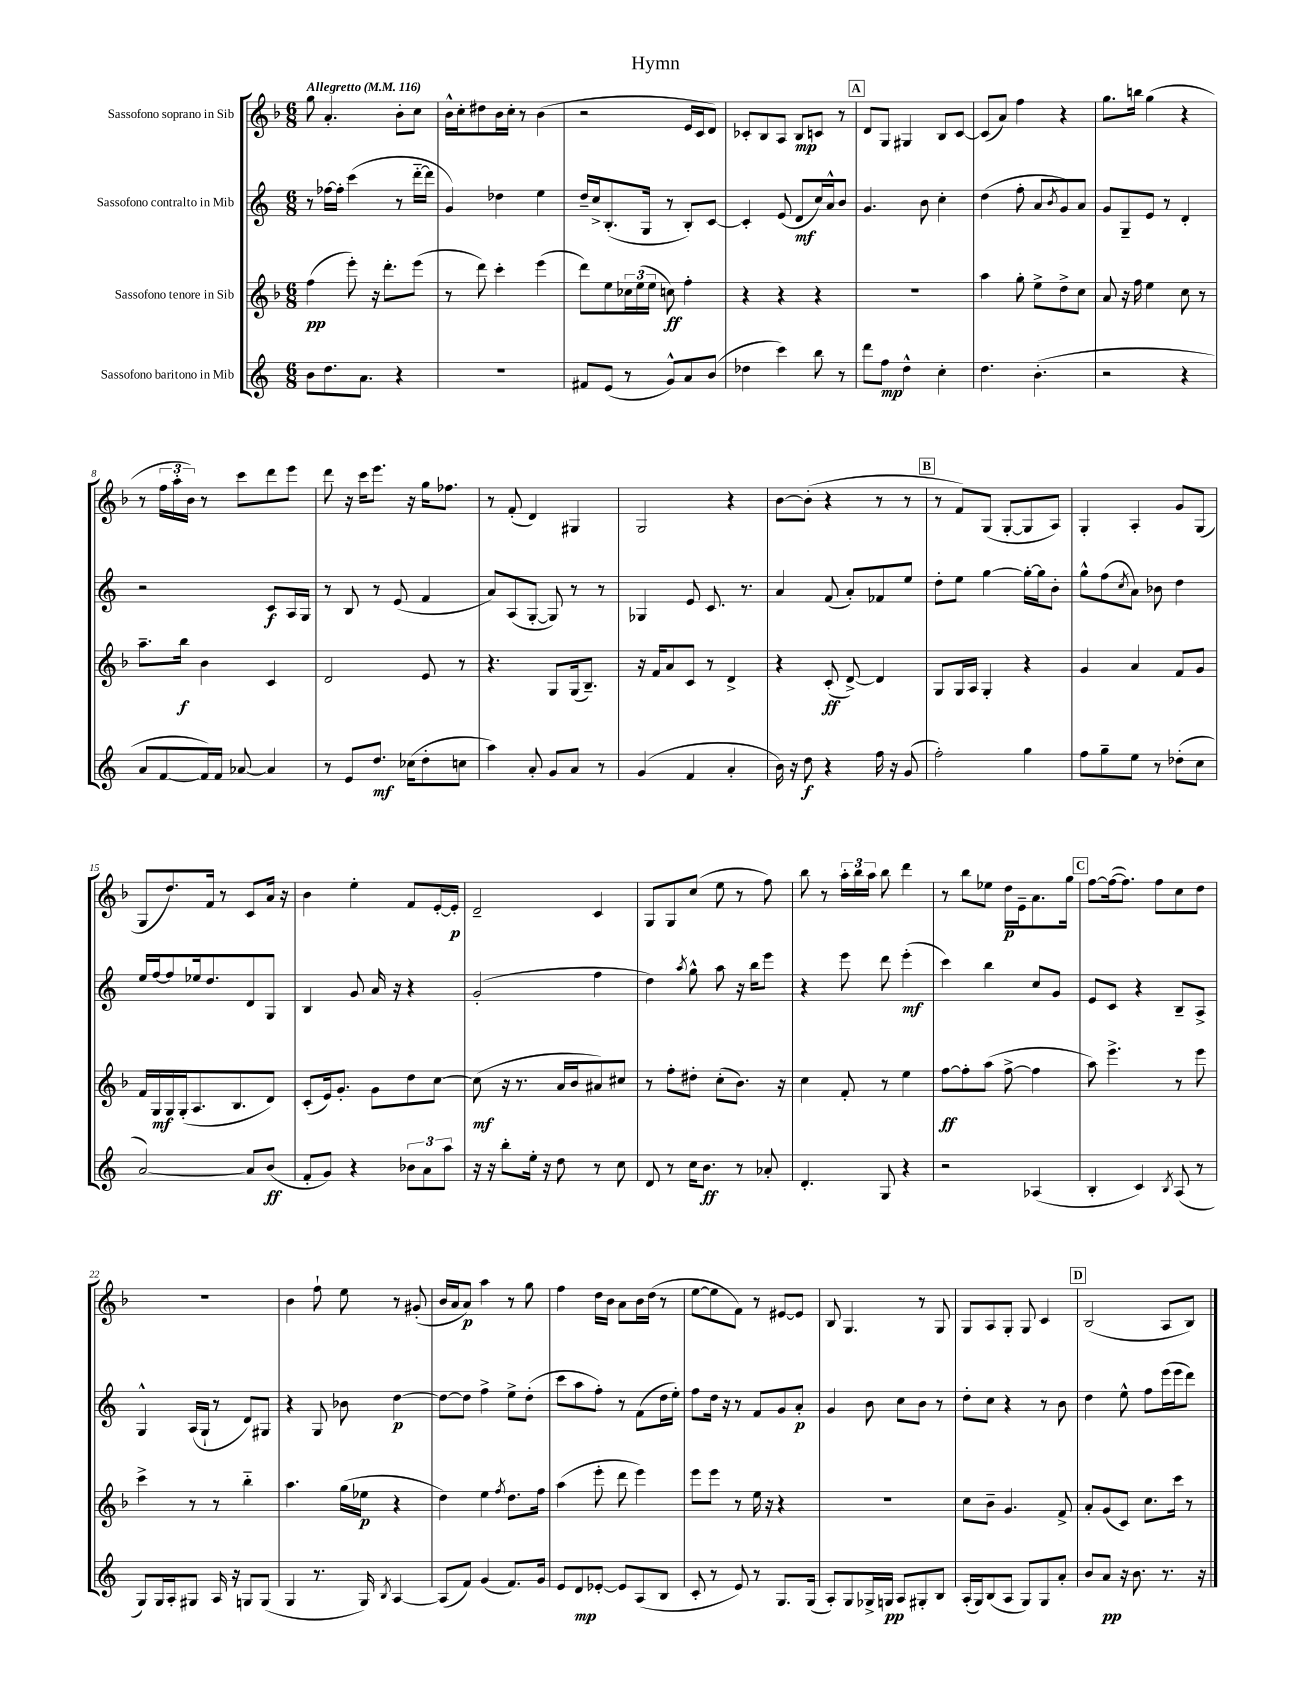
\header { title = "Hymn" }
<<
\new StaffGroup <<
\new Staff = "s0" \with { instrumentName = "Sassofono soprano in Sib" } {
    \clef treble \key f \major \numericTimeSignature \time 6/8 \tempo "Allegretto" 4 = 116
    g''8 a'4.-. bes'8-. c''8 |
    bes'16-^ c''16-. dis''8 bes'16 c''16-. r8 bes'4( |
    r2 e'16 c'16 d'8) |
    ces'8-. bes8 a8 bes8\mp c'8 r8 |
    \mark \markup { \box "A" } d'8 g8 gis4 bes8 c'8~ |
    c'8( a'8) f''4 r4 |
    g''8. b''16 g''4( r4 |
    r8 \tuplet 3/2 { f''16 a''16-. bes'16) } r8 c'''8 d'''8 e'''8 |
    d'''8 r16 c'''16 e'''8. r16 g''16 fes''8. |
    r8 f'8-.( d'4) gis4 |
    g2 r4 |
    bes'8~ bes'8-.( r4 r8 r8 |
    \mark \markup { \box "B" } r8 f'8) g8( g8~-. g8 a8) |
    g4-. a4-. g'8 g8( |
    g8 d''8.) f'16 r8 c'8 a'16 r16 |
    bes'4 e''4-. f'8 e'16~-. e'16-.\p |
    d'2-- c'4 |
    g8 g8 c''8( e''8 r8 f''8) |
    bes''8 r8 \tuplet 3/2 { a''16-. bes''16 a''16 } bes''8 d'''4 |
    r8 bes''8 ees''8 d''16\p e'16-- a'8. g''16 |
    \mark \markup { \box "C" } f''8~ f''16~( f''8.) f''8 c''8 d''8 |
    R2. |
    bes'4 f''8-! e''8 r8 gis'8-.( |
    bes'16 a'16 a'8\p) a''4 r8 g''8 |
    f''4 d''16 bes'16 a'8 bes'16 d''16( r8 |
    e''8~ e''8 f'8) r8 eis'8~ eis'8 |
    bes8 g4. r8 g8 |
    g8 a8 g8-. g8 c'4 |
    \mark \markup { \box "D" } bes2( a8 bes8) \bar "|." |
}
\new Staff = "s1" \with { instrumentName = "Sassofono contralto in Mib" } {
    \clef treble \key c \major \numericTimeSignature \time 6/8
    r8 fes''16~ fes''16-. c'''4( r8 d'''16~-_ d'''16 |
    g'4) des''4 e''4 |
    d''16-- c''16-> b8.-.( g16 r8 b8-.) c'8~ |
    c'4-. e'8( d'8\mf c''16) a'16-^ b'8 |
    \mark \markup { \box "A" } g'4. b'8 c''4-. |
    d''4( f''8-. a'8 \acciaccatura { b'8 } g'8) a'8 |
    g'8 g8-- e'8 r8 d'4-. |
    r2 c'8\f a16 g16 |
    r8 b8 r8 e'8( f'4 |
    a'8) a8( g8~-. g8) r8 r8 |
    ges4 e'8 c'8. r8. |
    a'4 f'8( a'8-.) fes'8 e''8 |
    \mark \markup { \box "B" } d''8-. e''8 g''4~ g''16~-. g''16 b'8-. |
    g''8-^ f''8( \acciaccatura { c''8 } a'8) bes'8 d''4 |
    e''16 f''16~ f''8 ees''16 d''8. d'8 g8 |
    b4 g'8 a'16 r16 r4 |
    g'2-.( f''4 |
    d''4) \acciaccatura { a''8 } g''8-^ a''8 r16 b''16 e'''8 |
    r4 e'''8 d'''8 e'''4-.\mf( |
    c'''4) b''4 c''8 g'8 |
    \mark \markup { \box "C" } e'8 c'8 r4 b8-- a8-> |
    g4-^ a16( g16-! r8 d'8) gis8 |
    r4 g8 bes'8 d''4~\p |
    d''8~ d''8 f''4-> e''8-> d''8-.( |
    c'''8 a''8 f''8-.) r8 f'8( d''16 e''16-.) |
    f''8 d''16 r16 r8 f'8 g'8 a'8-.\p |
    g'4 b'8 c''8 b'8 r8 |
    d''8-. c''8 r4 r8 b'8 |
    \mark \markup { \box "D" } d''4 e''8-^ f''8 e'''16( e'''16 d'''8) \bar "|." |
}
\new Staff = "s2" \with { instrumentName = "Sassofono tenore in Sib" } {
    \clef treble \key f \major \numericTimeSignature \time 6/8
    f''4\pp( e'''8-.) r16 d'''8.-. e'''8( |
    r8 d'''8) c'''4-. e'''4( |
    d'''8) e''8 \tuplet 3/2 { ces''16 e''16( e''16 } c''8\ff) f''4-. |
    r4 r4 r4 |
    \mark \markup { \box "A" } R2. |
    a''4 g''8-. e''8-> d''8-> c''8 |
    a'8 r16 f''16 e''4 c''8 r8 |
    a''8.-- bes''16\f bes'4 c'4 |
    d'2 e'8 r8 |
    r4. g8 g16( bes8.--) |
    r16 f'16 a'8 c'8 r8 d'4-> |
    r4 c'8-.\ff( d'8~->) d'4 |
    \mark \markup { \box "B" } g8 g16 a16 g4-. r4 |
    g'4 a'4 f'8 g'8 |
    f'16 g16\mf g16 g16-.( a8. bes8. d'8) |
    c'8-.( e'16) g'8.-. g'8 d''8 c''8~ |
    c''8\mf( r16 r8. a'16 bes'16 ais'8) cis''8 |
    r8 f''8-. dis''8-. c''8-.( bes'8.) r16 |
    c''4 f'8-. r8 e''4 |
    f''8~\ff f''8-. a''8( f''8~-> f''4 |
    \mark \markup { \box "C" } a''8) e'''4.-> r8 e'''8 |
    c'''4-> r8 r8 bes''4-_ |
    a''4. g''16( ees''16\p r4 |
    d''4) e''4 \acciaccatura { f''8 } d''8. f''16 |
    a''4( e'''8-. d'''8 e'''4) |
    e'''8 e'''8 r8 e''16 r16 r4 |
    R2. |
    c''8 bes'8-- g'4. f'8-> |
    \mark \markup { \box "D" } a'8-. g'8( c'8) c''8. c'''16 r8 \bar "|." |
}
\new Staff = "s3" \with { instrumentName = "Sassofono baritono in Mib" } {
    \clef treble \key c \major \numericTimeSignature \time 6/8
    b'8 d''8. a'8. r4 |
    r2. |
    fis'8 e'8( r8 g'8-^) a'8 b'8( |
    des''4 c'''4) b''8 r8 |
    \mark \markup { \box "A" } d'''8 f''8\mp d''4-^ c''4-. |
    d''4. b'4.-.( |
    r2 r4 |
    a'8 f'8~ f'16) f'16 aes'8~ aes'4 |
    r8 e'8 d''8.\mf ces''16( d''8-. c''8 |
    a''4) a'8-. g'8 a'8 r8 |
    g'4( f'4 a'4-. |
    b'16) r16 d''8\f r4 f''16 r16 g'8( |
    \mark \markup { \box "B" } f''2-.) g''4 |
    f''8 g''8-- e''8 r8 des''8-.( c''8 |
    a'2~) a'8 b'8\ff( |
    f'8-. g'8) r4 \tuplet 3/2 { bes'8 a'8 a''8 } |
    r16 r16 b''8-. e''16-. r16 d''8 r8 c''8 |
    d'8 r8 c''16 b'8.\ff r8 aes'8-. |
    d'4.-. g8 r4 |
    r2 aes4( |
    \mark \markup { \box "C" } b4-. c'4) \acciaccatura { b8 } a8( r8 |
    g8) g16 a16-. gis8 a16 r16 g8 g8( |
    g4 r8. g16) \acciaccatura { b8 } a4~ |
    a8( f'8) g'4( f'8.) g'16 |
    e'8 d'8\mp ees'8~-. ees'8 a8( b8 |
    c'8-. r8 e'8) r8 g8. g16( |
    a8-.) g8 ges16-> g16\pp a8 gis8-. b8 |
    a16-.( g16) b8( a8 g8) g8 a'8-. |
    \mark \markup { \box "D" } b'8 a'8\pp r16 b'8. r8. r16 \bar "|." |
}
>>
>>
